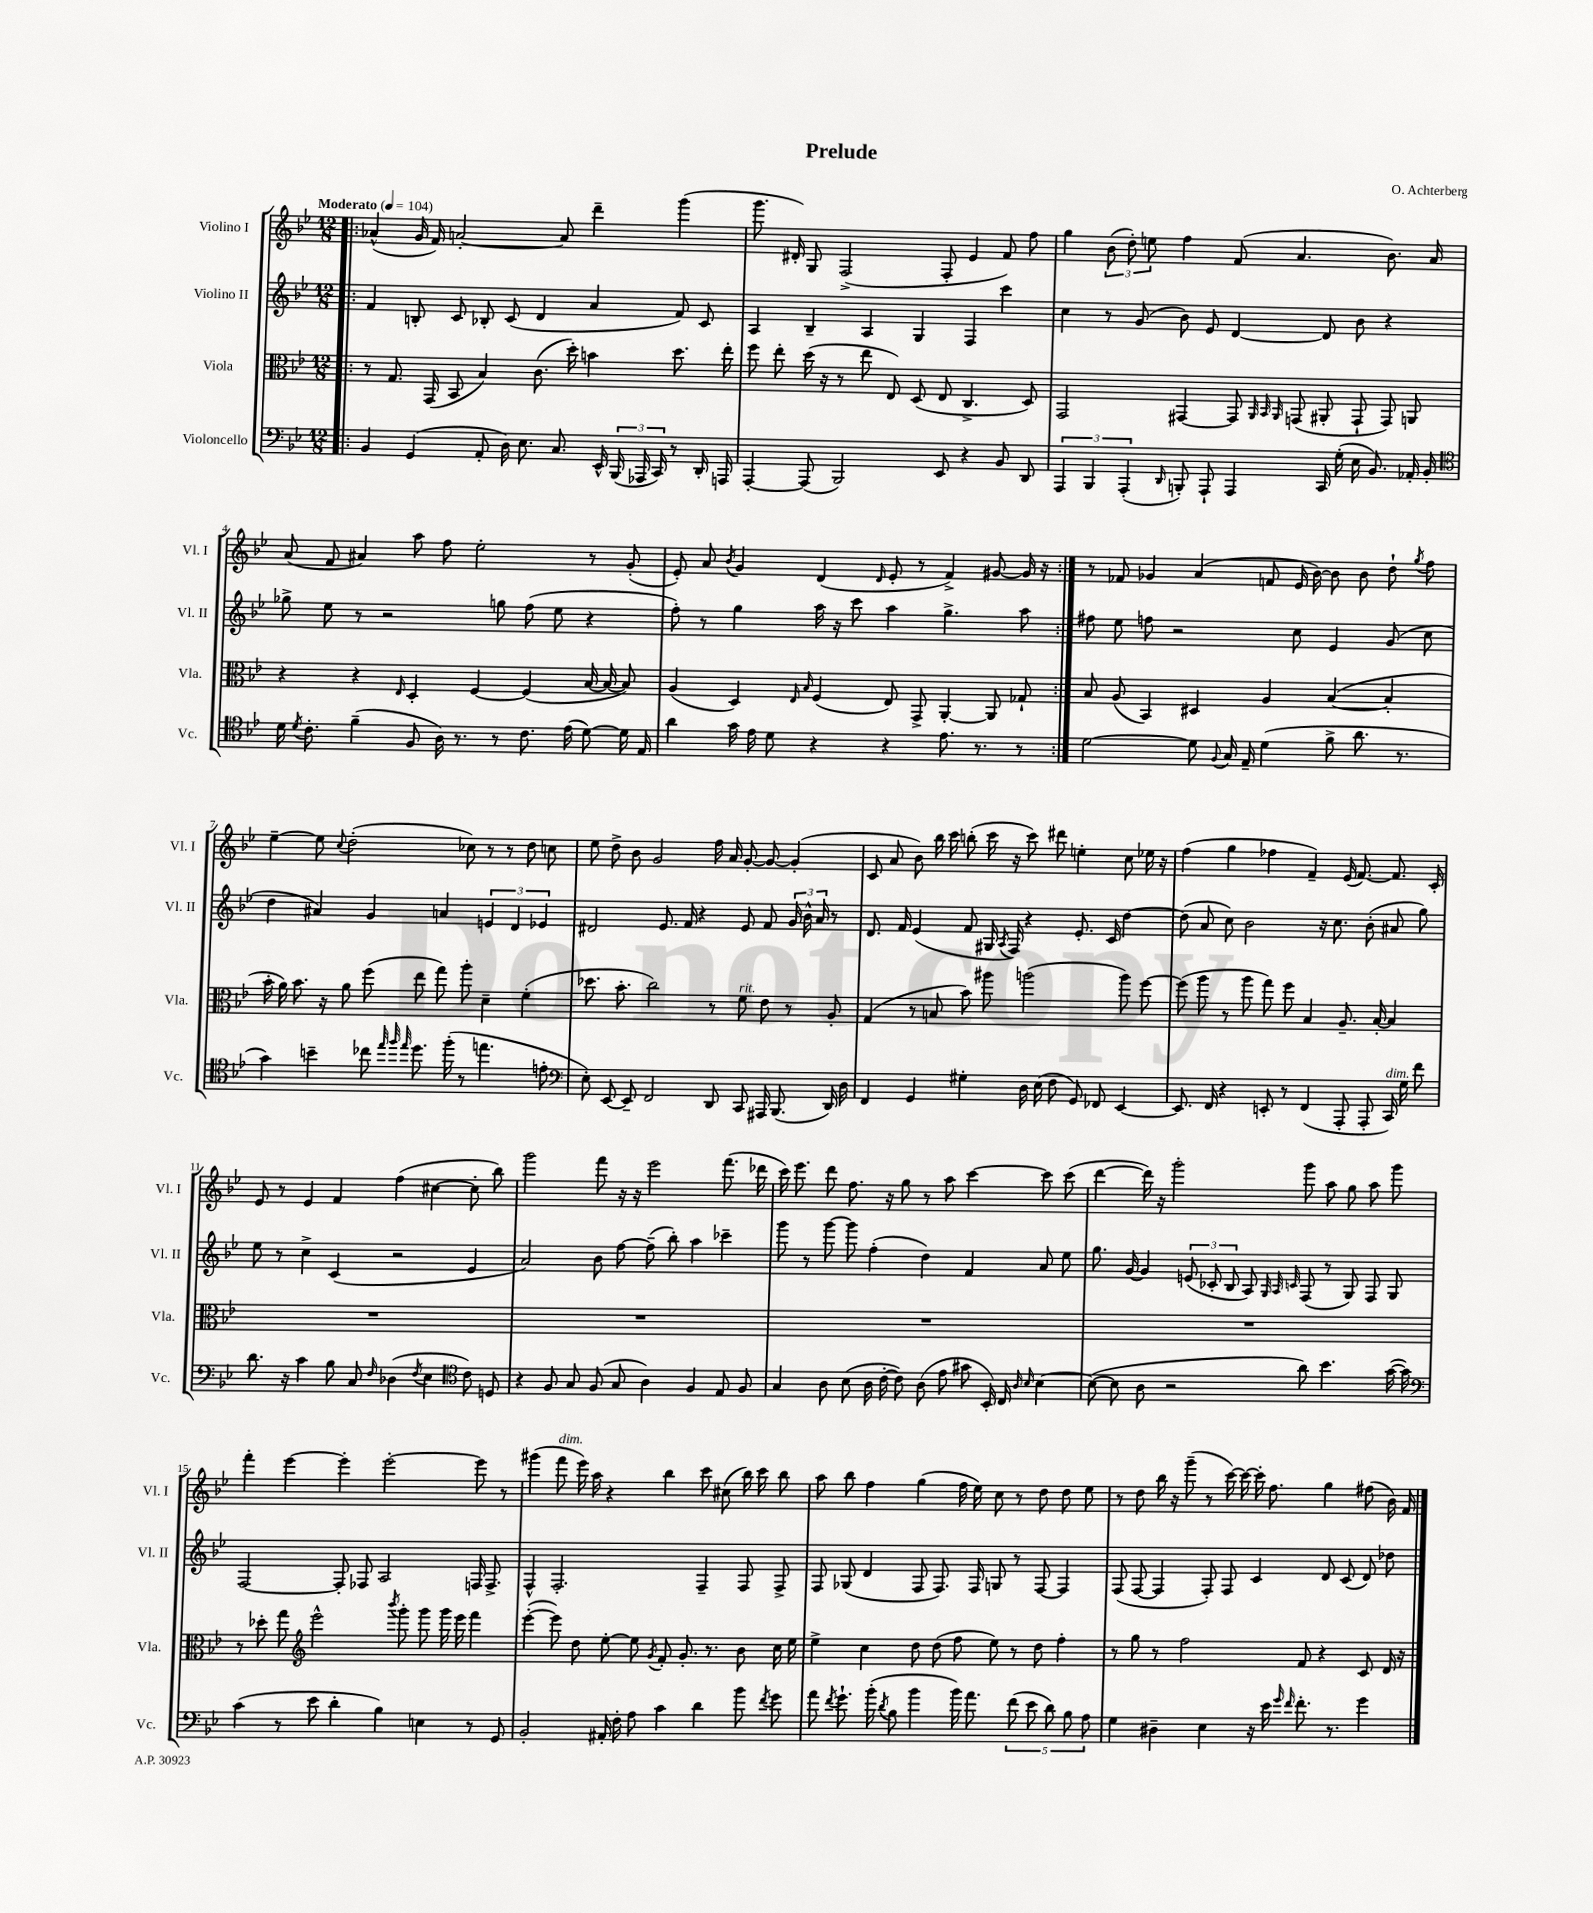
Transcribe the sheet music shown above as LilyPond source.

\header { title = "Prelude" composer = "O. Achterberg" }
<<
\new StaffGroup <<
\new Staff = "s0" \with { instrumentName = "Violino I" shortInstrumentName = "Vl. I" } {
    \clef treble \key bes \major \numericTimeSignature \time 12/8 \tempo "Moderato" 4 = 104
    \autoBeamOff \repeat volta 2 { \bar ".|:" aes'4-^( g'16 f'16) a'2~-. a'8 d'''4-- g'''4( |
    g'''8. dis'16-.) g8 f2->( f8-. ees'4 f'8) f''8 |
    g''4 \tuplet 3/2 { bes'8( d''8-.) e''8 } f''4 f'8( a'4. bes'8.) a'16 |
    a'8( f'8 ais'4) a''8 f''8 ees''2-. r8 g'8-.( |
    ees'8-.) a'8 \acciaccatura { bes'8 } g'4 d'4( \grace { d'16 } ees'8-. r8 f'4->) gis'8~ gis'16 r16 | }
    r8 fes'8 ges'4 a'4( f'8 ees'16 bes'16~) bes'8 bes'8 d''8-! \acciaccatura { g''8 } f''8 |
    ees''4~-- ees''8 \appoggiatura { c''8 } d''2-.( ces''8) r8 r8 d''8 c''8 |
    ees''8 d''8-> bes'8 g'2 f''16 a'16 g'8~-. g'8~ g'4-.( |
    c'8 a'8 bes'8) bes''16 c'''16 b''8-.( c'''16 r16 c'''8) dis'''8 e''4-. c''8 ees''16 r16 |
    f''4( g''4 fes''4 f'4--) ees'16( f'8.~) f'8. c'16-. |
    ees'8 r8 ees'4 f'4 f''4( cis''4~ cis''8-. bes''8) |
    g'''2 f'''8 r16 r16 ees'''2 f'''8.( des'''16 |
    c'''16) ees'''8. d'''8 f''8. r16 g''8 r8 a''8 c'''4~ c'''8 c'''8( |
    d'''4~ d'''16) r16 g'''2-. g'''8 a''8 g''8 a''8 g'''8 |
    f'''4-. ees'''4~ ees'''4-. ees'''2~-. ees'''8 r8 |
    gis'''4( f'''8^\markup { \italic "dim." } ees'''16) a''16 r4 bes''4 c'''8 cis''8( bes''16) c'''16 bes''8 |
    a''8 bes''8 f''4 g''4( f''16 ees''16) c''8 r8 d''8 d''8 ees''8 |
    r8 d''8 bes''16 r16 g'''8--( r8 c'''16~) c'''16~ c'''16-. f''8. g''4 fis''8( bes'16) f'16 \bar "|." |
}
\new Staff = "s1" \with { instrumentName = "Violino II" shortInstrumentName = "Vl. II" } {
    \clef treble \key bes \major \numericTimeSignature \time 12/8
    \autoBeamOff \repeat volta 2 { \bar ".|:" f'4 b8-. c'8 bes8-. c'8( d'4 a'4 f'8) c'8 |
    a4 bes4-- a4 g4 f4 c'''4 |
    c''4 r8 g'8( bes'8) ees'8 d'4~ d'8 bes'8 r4 |
    ges''8-> ees''8 r8 r2 g''8 f''8( ees''8 r4 |
    f''8-.) r8 g''4 a''16 r16 c'''8 a''4 g''4.-> a''8 | }
    fis''8 ees''8 f''8 r2 c''8 ees'4 g'8( c''8 |
    d''4 ais'4) g'4 a'4 \tuplet 3/2 { e'4 d'4 ees'4 } |
    dis'2 ees'8. f'16 r4 ees'8 f'8 \tuplet 3/2 { g'16 bes'16-^ a'16 } r8 |
    d'8. f'16 ees'4( f'8 gis16 \acciaccatura { a8 } f16) r4 ees'8.-. c'16 d''4~ |
    d''8( a'8 c''8) bes'2 r16 c''8. bes'8-.( ais'8 g''8) |
    ees''8 r8 c''4-> c'4( r2 ees'4 |
    a'2) bes'8 f''8~ f''8--( bes''8-.) a''4 ces'''4-- |
    g'''8 r8 g'''8~ g'''8 f''4-.( d''4) f'4 a'8 ees''8 |
    g''8. g'16~ g'4 \tuplet 3/2 { e'8( ces'8-. bes8 } a8) \grace { g32 a32 c'32 } f8( r8 g8) f8 g8 |
    f2~ f8-. fes8 a2 f16 f8.-> |
    f4-^ f2.-. f4-- f8 f8-> |
    f8 ges8( d'4 f8 f8.) f16 g8 r8 f8~ f4 |
    f8( f8~ f4 f8-.) f8 c'4 d'8 c'8( d'8) des''8 \bar "|." |
}
\new Staff = "s2" \with { instrumentName = "Viola" shortInstrumentName = "Vla." } {
    \clef alto \key bes \major \numericTimeSignature \time 12/8
    \autoBeamOff \repeat volta 2 { \bar ".|:" r8 g8. g,16( bes,8 bes4) c'8.( d''16-.) b'4 d''8. ees''16-. |
    f''8 ees''8-. d''16( r16 r8 ees''8 ees8) d8( ees8 c4.-> d8) |
    g,2 gis,4~ gis,8 \grace { a,32 bes,32 a,32 } g,8( ais,8-. g,8-! g,8) a,8 |
    r4 r4 \grace { ees16 } d4-. f4~ f4( bes16~ bes16~ bes8) |
    a4( d4) \grace { ees16 bes16 } f4( ees8) g,8-> a,4~-. a,8 ges8-! | }
    bes8 a8( bes,4) dis4 a4 bes4~( bes4-. |
    bes'16-. a'16) bes'8. r16 a'8 f''8( ees''8 g''8) a''8-. d'4-- f'4-.( |
    des''8. bes'8.-. c''2) r8 f'8^\markup { \italic "rit." } ees'8 r8 a8-. |
    g4( r8 b8 bes'8) ais''8 a''2( a''8) f''8~ |
    f''8( a''8 r8 a''8 g''8) f''8 bes4 a8.-- bes16~-. bes4 |
    R1. |
    R1. |
    R1. |
    R1. |
    r8 des''8-. g''8 \clef treble ees'''2-^ \acciaccatura { bes'''8 } g'''8-. g'''8 g'''16 ees'''16 f'''4 |
    ees'''4~-.( ees'''8) d''8 ees''8~-. ees''8 \acciaccatura { g'8 } f'8-. g'8.-. r8. bes'8 c''16 ees''16 |
    ees''4-> c''4 d''8 d''8( f''8 ees''8) r8 d''8 f''4-. |
    r8 g''8 r8 f''2 f'8 r4 c'8 d'16 r16 \bar "|." |
}
\new Staff = "s3" \with { instrumentName = "Violoncello" shortInstrumentName = "Vc." } {
    \clef bass \key bes \major \numericTimeSignature \time 12/8
    \autoBeamOff \repeat volta 2 { \bar ".|:" bes,4 g,4( a,8-. d16) ees8. c8. ees,16-^ \tuplet 3/2 { bes,,16( aes,,16 c,16) } r8 d,16-. a,,16 |
    a,,4~-. a,,8( bes,,2) ees,8 r4 bes,8 d,8 |
    \tuplet 3/2 { a,,4 bes,,4 a,,4-.( } \grace { d,16 } b,,8-.) a,,8-! a,,4 c,16 g16-.( ees16 bes,8.) aes,16-. bes,16-. |
    \clef tenor d'16 \acciaccatura { d'8 } c'8.-. f'4--( f8 a16) r8. r8 c'8. ees'16( d'8~) d'16 ees16 |
    a'4 g'16 ees'16 d'8 r4 r4 ees'8. r8. r8 | }
    d'2~ d'8 \appoggiatura { f8 } g16 ees16-- d'4( f'8-> a'8. r8. |
    g'4) b'4-- ces''8 \grace { ees''32 f''32 ees''32 } d''8. f''16-.( r8 e''4. e'8-. |
    \clef bass ees8-.) ees,8~ ees,8-- f,2 d,8 c,8 ais,,16 bes,,8.( d,16) d16 |
    f,4 g,4 gis4-. d16 ees16( f8 g,8) fes,8 ees,4~ |
    ees,8. f,16 r4 e,8-. r8 f,4( a,,8-. a,,8-. c,16^\markup { \italic "dim." }) g16 f'8 |
    d'8. r16 c'4 bes8 c8 \grace { f16 } des4( \acciaccatura { f8 } ees4 \clef tenor c'8) d8 |
    r4 f8 g8 f8( g8 a4) f4 ees8 f8 |
    g4 a8 bes8( a16 c'16~-. c'8) a8( ees'8 gis'8 bes,16-.) c16 \grace { a16 bes16 } bes4~ |
    bes8~( bes8 a8 r2 a'8) bes'4. g'16~( g'16) |
    \clef bass c'4( r8 ees'8 d'4-. bes4) e4 r8 g,8 |
    bes,2-. ais,16-. f16-. a8 c'4 d'4 bes'8 \acciaccatura { f'8 } g'8 |
    a'8 \acciaccatura { f'8 } g'8.-! bes'16-.( \acciaccatura { d'8 } bes8 bes'4 bes'16) a'8. \tuplet 5/4 { f'8( ees'8 d'8) bes8 a8 } |
    g4 dis4-- ees4 r16 ees'16 \grace { g'16 f'16 } f'8.-. r8. g'4 \bar "|." |
}
>>
>>
